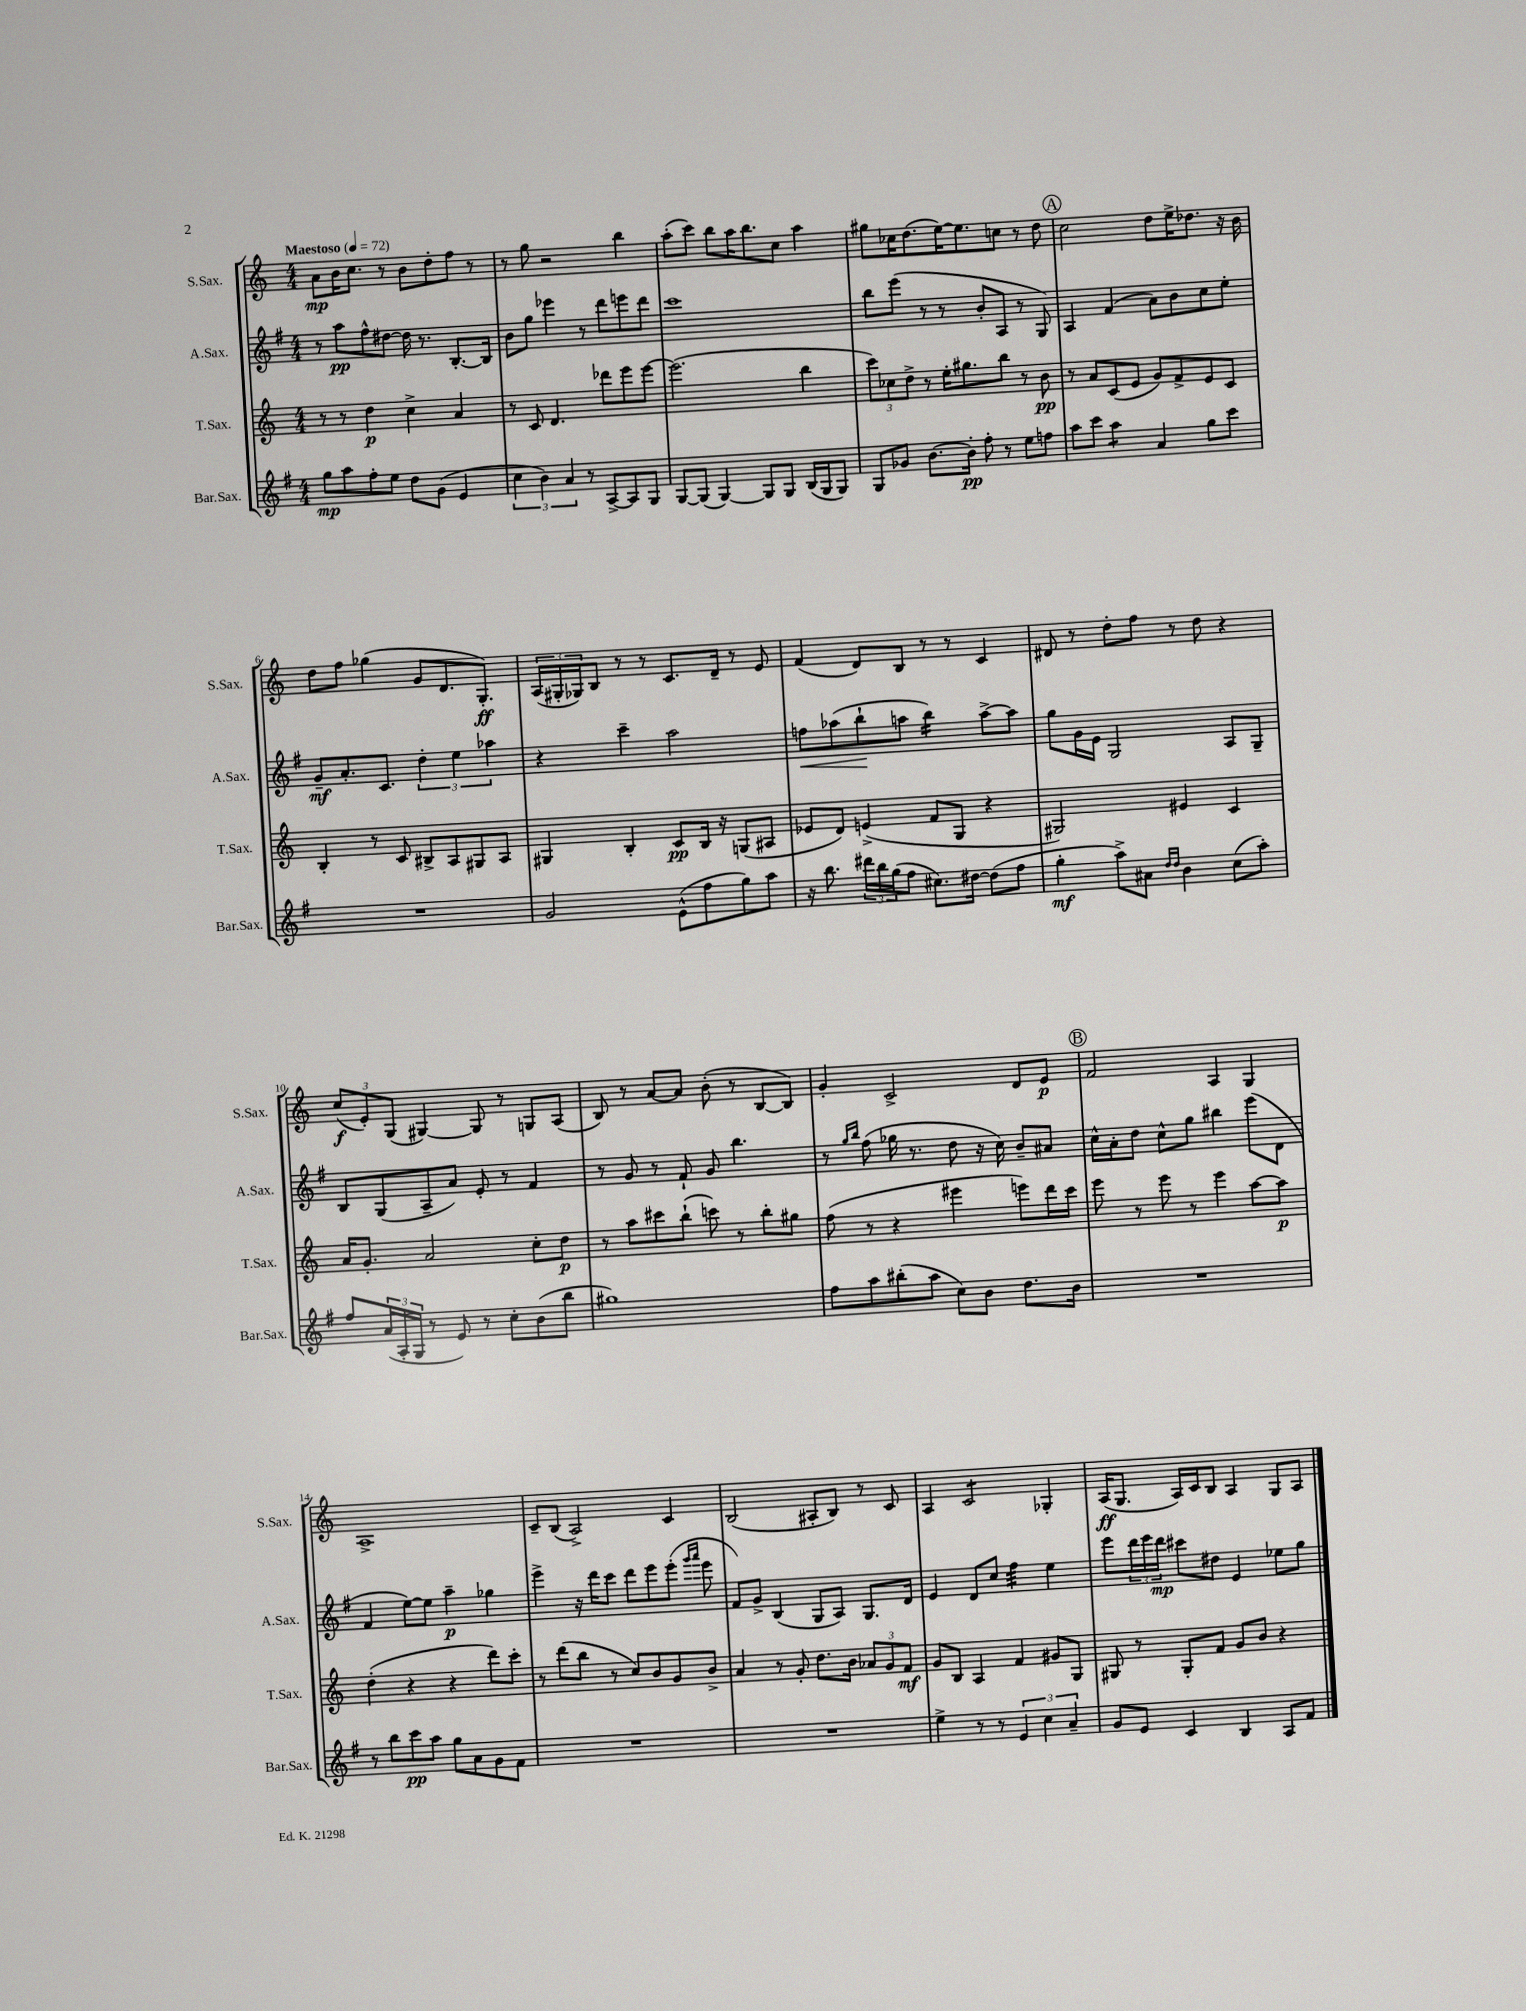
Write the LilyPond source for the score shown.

<<
\new StaffGroup <<
\new Staff = "s0" \with { instrumentName = "S.Sax." shortInstrumentName = "S.Sax." } {
    \clef treble \key c \major \numericTimeSignature \time 4/4 \tempo "Maestoso" 4 = 72
    a'8\mp b'16 c''8. r8 b'8 d''8-. f''8 r8 |
    r8 g''8 r2 b''4 |
    a''8-.( c'''8) b''8 a''16 b''8. c''8 a''4 |
    gis''8 ces''16 d''8.( e''16~) e''8. c''8 r8 d''8 |
    \mark \markup { \circle "A" } c''2 d''8 e''16-> des''8. r16 b'16 |
    d''8 f''8 ges''4( g'8 d'8. g8.-.\ff) |
    \tuplet 3/2 { a16( gis16-. ges16) } b8 r8 r8 c'8. d'16-- r8 e'8 |
    f'4( d'8) b8 r8 r8 c'4 |
    dis'8 r8 d''8-. f''8 r8 d''8 r4 |
    \tuplet 3/2 { c''8\f( e'8-.) g8( } gis4~) gis8 r8 g8 a8( |
    b8) r8 a'8~ a'8 b'8-.( r8 b8~ b8) |
    g'4-. c'2-> d'8 e'8\p |
    \mark \markup { \circle "B" } f'2 a4 g4 |
    a1-> |
    c'8-- b8( a2->) c'4 |
    b2( ais8-. b8) r8 c'8 |
    a4 c'2:8 ges4-. |
    a16\ff( g8. a16) c'16 b8 a4 g8 a8 \bar "|." |
}
\new Staff = "s1" \with { instrumentName = "A.Sax." shortInstrumentName = "A.Sax." } {
    \clef treble \key g \major \numericTimeSignature \time 4/4
    r8 a''8\pp fis''8-^ dis''8~ dis''16 r8. b8.~-. b16 |
    b'8 g''8 ees'''4 r8 d'''8 e'''8 d'''8 |
    c'''1 |
    b''8 e'''8( r8 r8 b'8-. a8 r8 g8) |
    \mark \markup { \circle "A" } a4 fis'4( a'8) b'8 c''8 e''8-. |
    g'8--\mf a'8.-. c'8. \tuplet 3/2 { d''4-. e''4 aes''4 } |
    r4 c'''4-- a''2 |
    f''8\< aes''8( b''8-!\! a''8 b''4:16) a''8~-> a''8 |
    g''8 g'16 e'16 g2 a8 g8-- |
    b8 g8( a8-- a'8) e'8-. r8 fis'4 |
    r8 g'8 r8 fis'8-! g'8 b''4. |
    r8 \grace { g''16 b''16 } fis''8( ges''16 r8. d''8 r16 c''16) b'8-- ais'8 |
    \mark \markup { \circle "B" } c''16-^ a'16-. d''8 c''8-^ g''8 bis''4 e'''8( d'8 |
    fis'4 e''8~) e''8 a''4--\p ges''4 |
    e'''4-> r16 d'''16 c'''8 d'''8 e'''8 e'''8-.( \grace { g'''16 a'''16 } e'''8 |
    fis'8) g'8-> b4( g8 a8) g8. d'16 |
    e'4 d'8 c''8 fis''4:32 e''4 |
    e'''8 \tuplet 3/2 { d'''16 e'''16 d'''16\mp } cis'''8 dis''8 e'4 ees''8 g''8 \bar "|." |
}
\new Staff = "s2" \with { instrumentName = "T.Sax." shortInstrumentName = "T.Sax." } {
    \clef treble \key c \major \numericTimeSignature \time 4/4
    r8 r8 d''4\p c''4-> a'4 |
    r8 c'8 d'4. des'''8 e'''8 e'''8~ |
    e'''2.( b''4 |
    \tuplet 3/2 { c'''8) ces''8 d''8-> } r8 e''16-. gis''8. b''8 r8 b'8\pp |
    \mark \markup { \circle "A" } r8 a'8 c'8( e'8 g'8) f'8-> e'8 c'8 |
    b4-. r8 c'8 bis8-> a8 gis8 a8 |
    gis4 b4-. c'8\pp b16 r16 g8( ais8 |
    ees'8 d'8) e'4->( f'8 g8 r4 |
    gis2) eis'4 c'4 |
    a'16 g'8.-. a'2 c''8-. d''8\p |
    r8 a''8 cis'''8 b''8-!( c'''8) r8 b''8-. gis''8 |
    f''8( r8 r4 eis'''4 e'''8) d'''16 c'''16 |
    \mark \markup { \circle "B" } e'''8 r8 e'''8 r8 e'''4 a''8~ a''8\p |
    d''4-.( r4 r4 d'''8) c'''8-. |
    r8 d'''8( b''8 r8 c''8) b'8 g'8 b'8-> |
    a'4 r8 g'8-. d''8. b'16 \tuplet 3/2 { aes'8 g'8 f'8\mf } |
    g'8 b8 a4 f'4 gis'8 g8 |
    gis8 r8 gis8-. f'8 g'8 b'8 r4 \bar "|." |
}
\new Staff = "s3" \with { instrumentName = "Bar.Sax." shortInstrumentName = "Bar.Sax." } {
    \clef treble \key g \major \numericTimeSignature \time 4/4
    g''8\mp a''8 fis''8-. e''8 d''8 g'8( e'4 |
    \tuplet 3/2 { c''4 b'4) a'4 } r8 a8~-> a8 g8 |
    g8~ g8( g4~) g8 g8 b16( g16 g8) |
    g8 ges'8 b'8.~ b'16-.\pp fis''8-. r8 e''8 f''8 |
    \mark \markup { \circle "A" } a''8 c'''8 a''4:8 a'4 g''8 c'''8 |
    R1 |
    g'2 e'8-^( fis''8 g''8) a''8 |
    r16 b''8. \tuplet 3/2 { dis'''16 b''16 g''16( } fis''8 cis''8.) dis''16~ dis''8( fis''8 |
    g''4-.\mf a''8->) ais'8 \grace { d''16 d''16 } b'4 c''8( a''8-.) |
    fis''8 \tuplet 3/2 { a'16( a16-. g16 } r8 e'8) r8 c''8-. b'8( b''8 |
    gis''1) |
    fis''8 a''8 bis''8-.( a''8 c''8) b'8 d''8. b'16 |
    \mark \markup { \circle "B" } R1 |
    r8 b''8 c'''8\pp a''8 g''8 a'8 g'8 fis'8 |
    R1 |
    R1 |
    e''4-> r8 r8 \tuplet 3/2 { e'4 c''4 a'4-- } |
    g'8 e'8 c'4 b4 a8 fis'8 \bar "|." |
}
>>
>>
